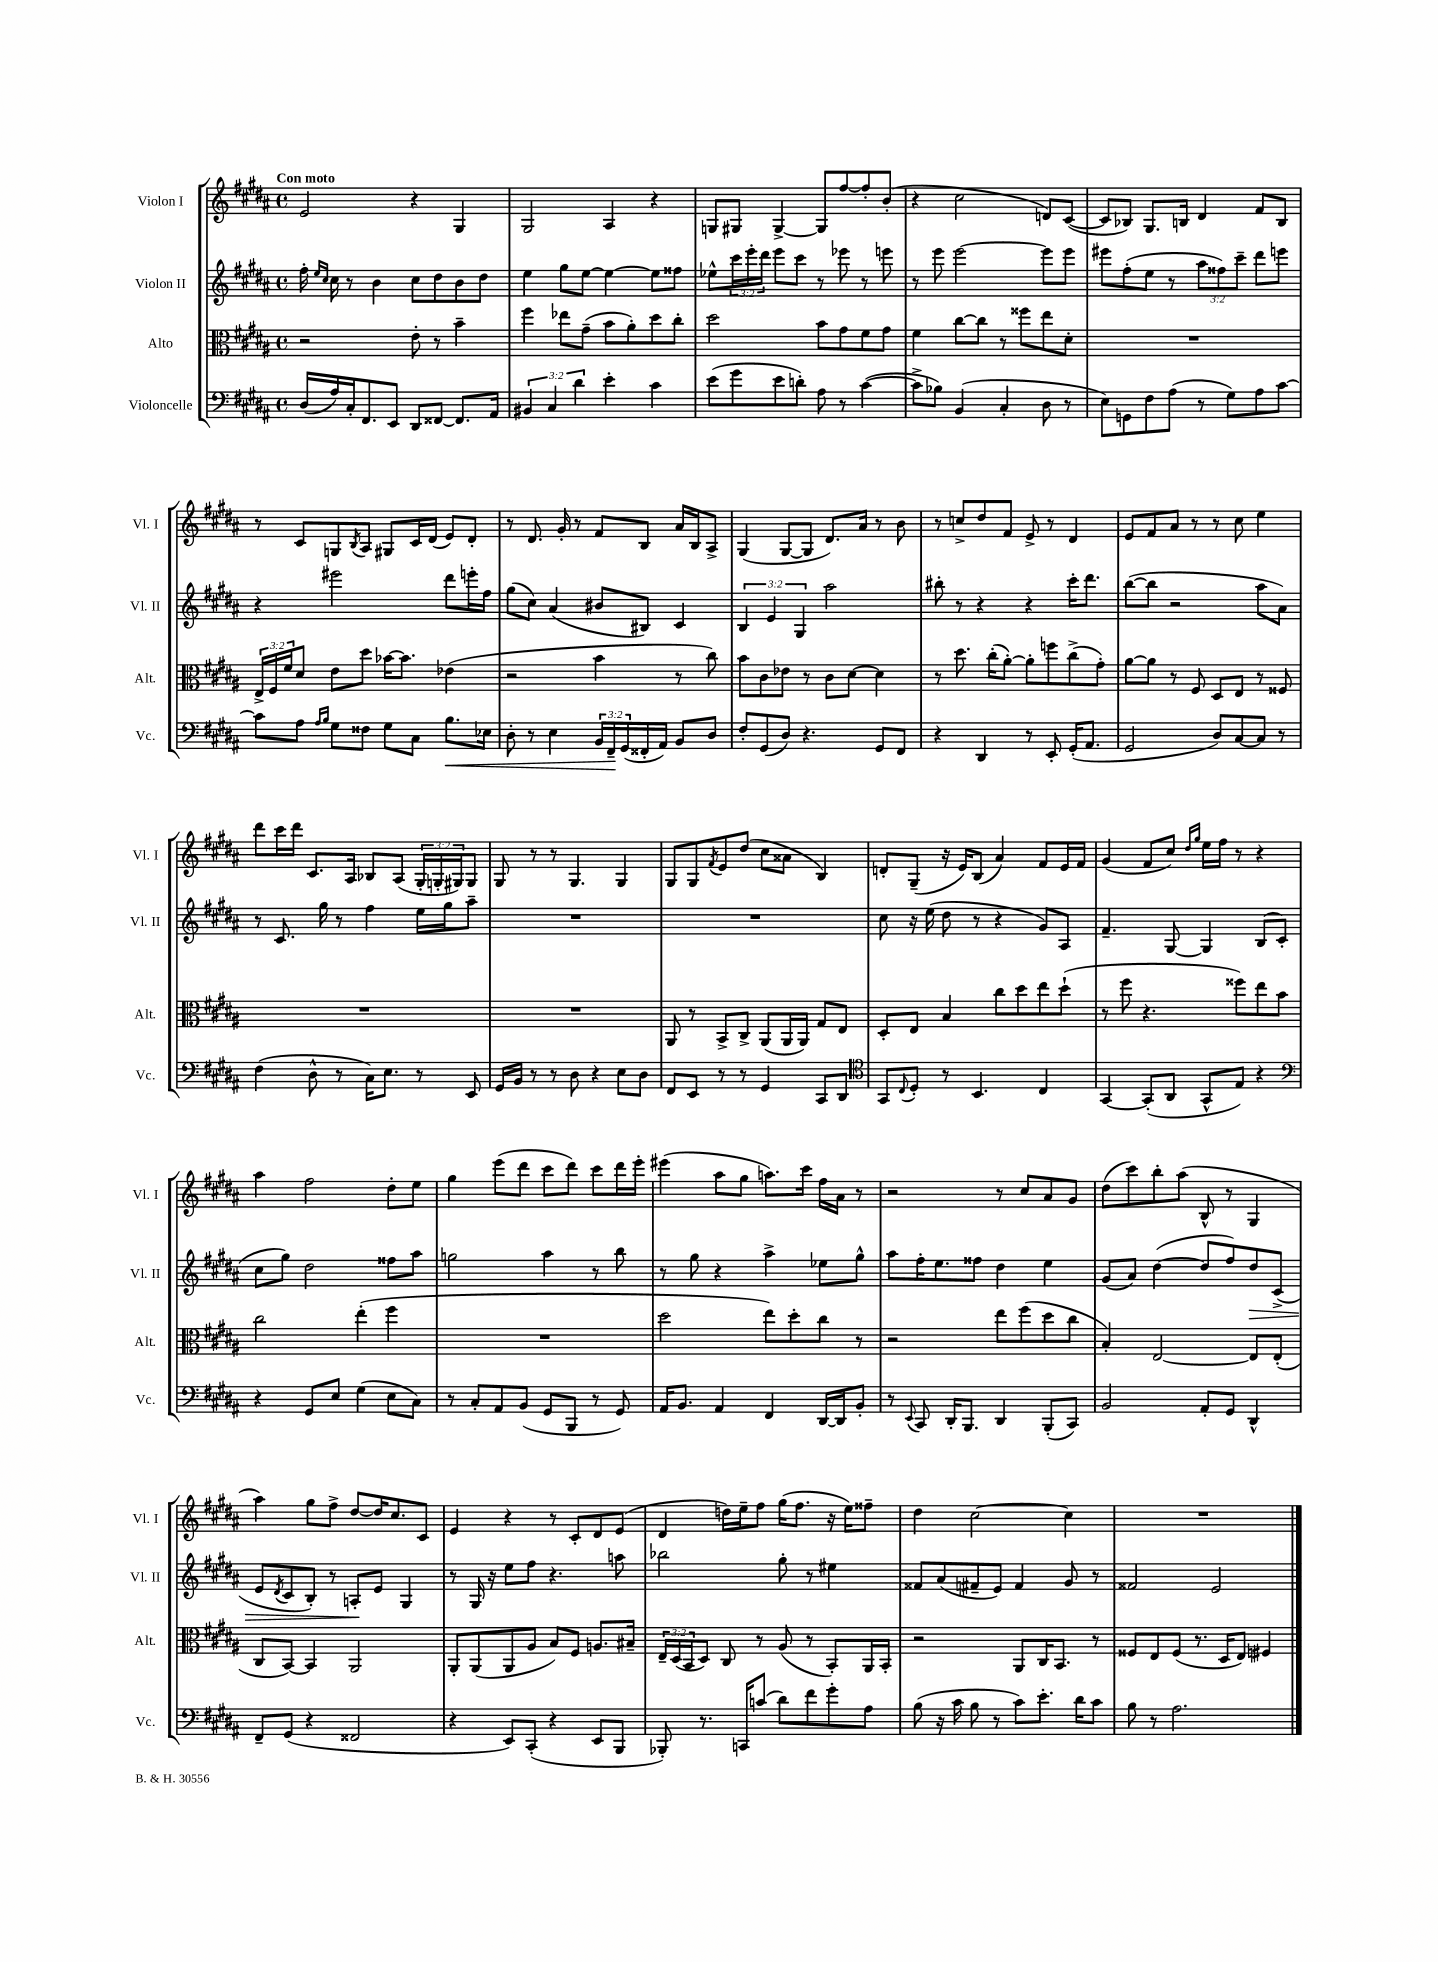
<<
\new StaffGroup <<
\new Staff = "s0" \with { instrumentName = "Violon I" shortInstrumentName = "Vl. I" } {
    \clef treble \key b \major \defaultTimeSignature \time 4/4 \override Staff.TupletNumber.text = #tuplet-number::calc-fraction-text \tempo "Con moto"
    e'2 r4 gis4 |
    gis2 ais4 r4 |
    g8 gis8 gis4~-> gis8 fis''8~ fis''8-. b'8-.( |
    r4 cis''2 d'8) cis'8~( |
    cis'8 bes8) gis8. b16 dis'4 fis'8 b8 |
    r8 cis'8 g8 \acciaccatura { b8 } ais8 gis8 cis'16 dis'16( e'8) dis'8-. |
    r8 dis'8. gis'16-. r8 fis'8 b8 ais'16 b16 ais8-> |
    gis4( gis8~ gis8 dis'8.) ais'16 r8 b'8 |
    r8 c''8-> dis''8 fis'8 e'8-> r8 dis'4 |
    e'8 fis'8 ais'8 r8 r8 cis''8 e''4 |
    dis'''8 cis'''16 dis'''16 cis'8. ais16 bes8 ais8( \tuplet 3/2 { gis16-. g16-. gis16) } gis8 |
    gis8 r8 r8 gis4. gis4 |
    gis8 gis8 \acciaccatura { fis'8 } e'8 dis''8( cis''8 aisis'8 b4) |
    d'8-. gis8--( r16 e'16) b8( ais'4) fis'8 e'16 fis'16 |
    gis'4( fis'8 cis''8) \grace { dis''16 gis''16 } e''16 fis''16 r8 r4 |
    ais''4 fis''2 dis''8-. e''8 |
    gis''4 e'''8( dis'''8 cis'''8 dis'''8) cis'''8 dis'''16 e'''16-. |
    eis'''4( ais''8 gis''8 a''8.) cis'''16 fis''16 ais'16 r8 |
    r2 r8 cis''8 ais'8 gis'8 |
    dis''8( cis'''8) b''8-. ais''8( b8-^ r8 gis4 |
    ais''4) gis''8 fis''8-> dis''8~ dis''16 cis''8. cis'8 |
    e'4 r4 r8 cis'8-. dis'8 e'8( |
    dis'4 d''16) e''16-- fis''8 gis''16( fis''8. r16 e''16) fisis''8-- |
    dis''4 cis''2~ cis''4 |
    R1 \bar "|." |
}
\new Staff = "s1" \with { instrumentName = "Violon II" shortInstrumentName = "Vl. II" } {
    \clef treble \key b \major \defaultTimeSignature \time 4/4 \override Staff.TupletNumber.text = #tuplet-number::calc-fraction-text
    fis''16-. \grace { e''16 cis''16 } cis''16 r8 b'4 cis''8 dis''8 b'8 dis''8 |
    e''4 gis''8 e''8~ e''4~ e''8 fisis''8 |
    ees''8-^ \tuplet 3/2 { cis'''16 e'''16-. dis'''16 } e'''8 cis'''8 r8 ees'''8 r8 e'''8 |
    r8 e'''8 e'''2~ e'''8 e'''8 |
    eis'''8 fis''8-.( e''8 r8 \tuplet 3/2 { ais''8 fisis''8) cis'''8-- } dis'''8 e'''8 |
    r4 eis'''2 dis'''8 e'''16-. fis''16 |
    gis''8( cis''8) ais'4( bis'8 bis8) cis'4 |
    \tuplet 3/2 { b4 e'4 gis4 } ais''2 |
    bis''8-. r8 r4 r4 cis'''16-. dis'''8. |
    b''8~( b''8 r2 ais''8 ais'8) |
    r8 cis'8. gis''16 r8 fis''4 e''16 gis''16 ais''8-- |
    R1 |
    R1 |
    cis''8 r16 e''16( dis''8 r8 r4 gis'8) ais8 |
    fis'4.-- gis8~ gis4 b8( cis'8-. |
    cis''8 gis''8) dis''2 fisis''8 ais''8 |
    g''2 ais''4 r8 b''8 |
    r8 gis''8 r4 ais''4-> ees''8 gis''8-^ |
    ais''8 fis''16-. e''8. fisis''8 dis''4 e''4 |
    gis'8( ais'8) dis''4~( dis''8 fis''8) dis''8\> cis'8->( |
    e'8 \acciaccatura { dis'8 } cis'8 b8-.) r8 a8-.\! e'8 gis4 |
    r8 gis16 r16 e''8 fis''8 r4. a''8 |
    bes''2 gis''8-. r8 eis''4 |
    fisis'8 ais'8( fis'8-- e'8) fis'4 gis'8 r8 |
    fisis'2 e'2 \bar "|." |
}
\new Staff = "s2" \with { instrumentName = "Alto" shortInstrumentName = "Alt." } {
    \clef alto \key b \major \defaultTimeSignature \time 4/4 \override Staff.TupletNumber.text = #tuplet-number::calc-fraction-text
    r2 e'8-. r8 b'4-- |
    fis''4 ees''8 gis'8--( b'8 ais'8-.) dis''8 cis''8-. |
    dis''2 b'8 gis'8 fis'8 gis'8 |
    fis'4 cis''8~ cis''8 r8 fisis''8 e''8 dis'8-. |
    R1 |
    \tuplet 3/2 { e16-> fis16 fis'16 } dis'8 e'8 dis''8 bes'16~ bes'8. ees'4( |
    r2 b'4 r8 cis''8) |
    b'8 cis'8 ees'8 r8 cis'8 dis'8~ dis'4 |
    r8 dis''8. cis''16-.( ais'8~-.) ais'8-. f''8 cis''8->( gis'8-.) |
    ais'8~ ais'8 r8 fis8 dis8 e8 r8 fisis8 |
    R1 |
    R1 |
    ais,8 r8 b,8-> cis8-> ais,8( ais,16 ais,16) gis8 e8 |
    dis8-. e8 b4 cis''8 dis''8 e''8 dis''8-!( |
    r8 fis''8 r4. fisis''8) e''8 b'8 |
    cis''2 e''4-.( fis''4 |
    R1 |
    dis''2 e''8) dis''8-. cis''8 r8 |
    r2 e''8 fis''8( dis''8 cis''8 |
    b4-.) e2~ e8 e8-.( |
    cis8 b,8~) b,4 ais,2 |
    ais,8-. ais,8( ais,8 ais8 b8) fis8 a8. bis16-- |
    \tuplet 3/2 { e16-- dis16( b,16 } dis8) cis8 r8 ais8( r8 b,8-.) ais,16 b,16-. |
    r2 ais,8 cis16 b,8. r8 |
    fisis8 e8 fisis8( r8. dis16 e8) fis4 \bar "|." |
}
\new Staff = "s3" \with { instrumentName = "Violoncelle" shortInstrumentName = "Vc." } {
    \clef bass \key b \major \defaultTimeSignature \time 4/4 \override Staff.TupletNumber.text = #tuplet-number::calc-fraction-text
    dis16( ais16) cis16-. fis,8. e,8 dis,8 fisis,8~ fisis,8. ais,16 |
    \tuplet 3/2 { bis,4 cis4 dis'4 } e'4-. cis'4 |
    e'8( gis'8 e'8 d'8-.) ais8 r8 cis'4~( |
    cis'8-> bes8) b,4( cis4-. dis8 r8 |
    e8) g,8 fis8 ais8( r8 gis8) ais8 cis'8~ |
    cis'8 ais8 \grace { ais16 b16 } gis8 fisis8 gis8 cis8 b8.\< ees16 |
    dis8-. r8 e4 \tuplet 3/2 { b,16 fis,16--\! gis,16( } fisis,16-. ais,16) b,8 dis8 |
    fis8-. gis,8( dis8) r4. gis,8 fis,8 |
    r4 dis,4 r8 e,8-. gis,16-.( ais,8. |
    gis,2 dis8) cis8~ cis8 r8 |
    fis4( dis8-^ r8 cis16) e8. r8 e,8 |
    gis,16 b,16 r8 r8 dis8 r4 e8 dis8 |
    fis,8 e,8 r8 r8 gis,4 cis,8 dis,8 |
    \clef tenor gis,8 \appoggiatura { cis8 } dis8-. r8 b,4. cis4 |
    gis,4~ gis,8-.( ais,8 gis,8-^ e8) r4 |
    \clef bass r4 gis,8 e8 gis4( e8 cis8) |
    r8 cis8-. ais,8 b,8( gis,8 b,,8 r8 gis,8) |
    ais,16 b,8. ais,4 fis,4 dis,16~ dis,16 b,8-. |
    r8 \appoggiatura { e,8 } cis,8 dis,16-. b,,8. dis,4 b,,8-.( cis,8) |
    b,2 ais,8-. gis,8 dis,4-^ |
    fis,8-- gis,8( r4 fisis,2 |
    r4 e,8) cis,8-.( r4 e,8 b,,8 |
    bes,,8-.) r8. c,16 c'8( dis'8) fis'8 gis'8-. ais8 |
    b8( r16 cis'16 b8 r8 cis'8) e'8.-. dis'16 cis'8 |
    b8 r8 ais2. \bar "|." |
}
>>
>>
\layout { \context { \Score \remove "Bar_number_engraver" } }
